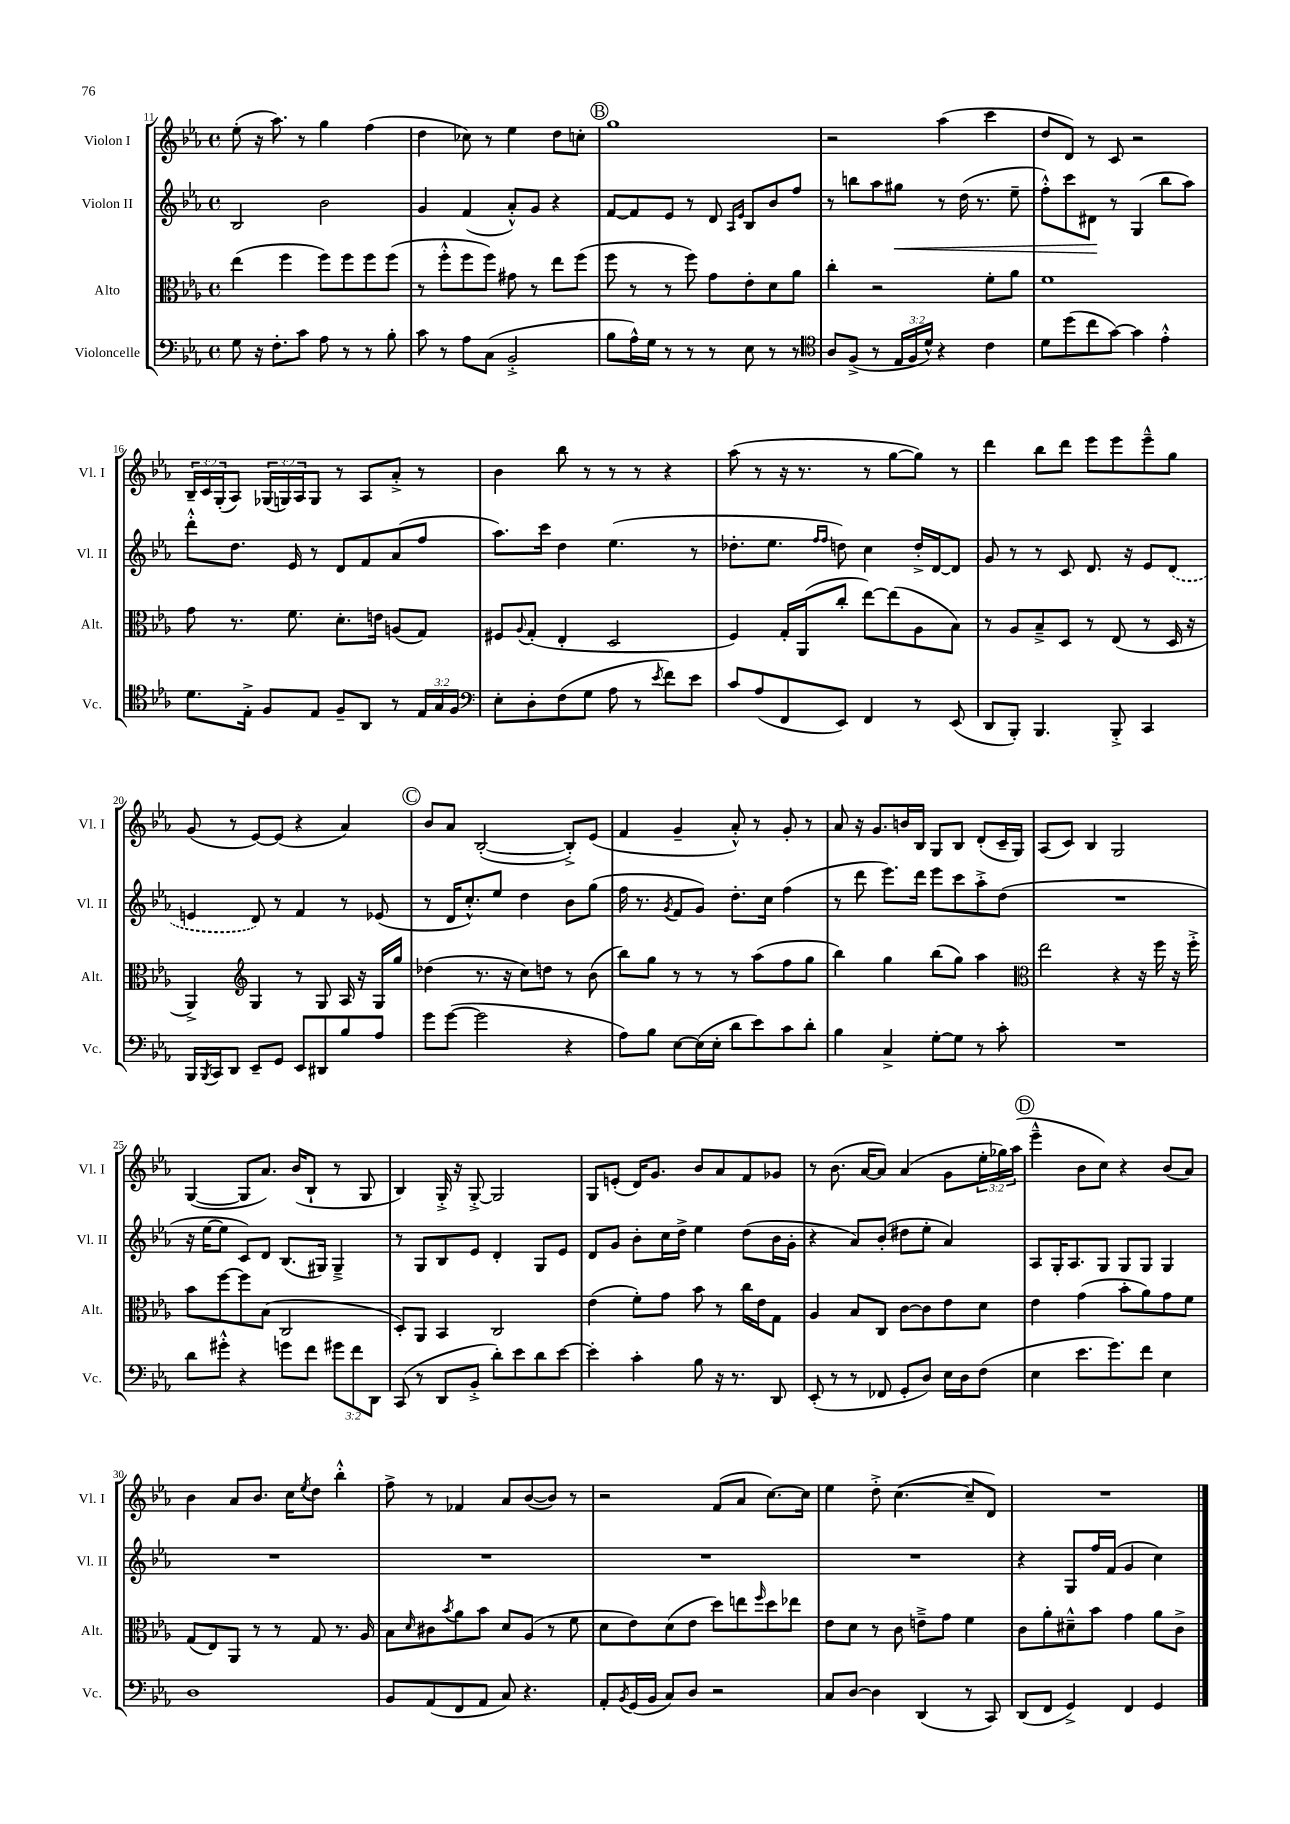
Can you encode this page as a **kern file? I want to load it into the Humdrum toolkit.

**kern	**kern	**kern	**kern
*staff4	*staff3	*staff2	*staff1
*clefF4	*clefC3	*clefG2	*clefG2
*k[b-e-a-]	*k[b-e-a-]	*k[b-e-a-]	*k[b-e-a-]
*M4/4	*M4/4	*M4/4	*M4/4
*met(c)	*met(c)	*met(c)	*met(c)
8G	(4ee-	2B-	(8ee-'
16r	.	.	16r
8.F'	.	.	8.aa-)
.	4ff	.	.
8c	.	.	8r
8A-	8ff)	2b-	4gg
8r	8ff	.	.
8r	8ff	.	(4ff
8B-'	(8ff	.	.
=	=	=	=
8c	8r	4g	4dd
8r	8ff'^^	.	.
8A-	8ff	(4f	8cc-)
(8C	8ff)	.	8r
2BB-'^	8g#	8a-'^^)	4ee-
.	8r	8g	.
.	8ee-	4r	8dd
.	(8ff	.	8cc'
=	=	=	=
8B-	8ff	[8f	1gg
16A-^^)	8r	8f]	.
16G	.	.	.
8r	8r	8e-	.
8r	8ff)	8r	.
8r	8g	8d	.
.	.	16qqA-	.
.	.	16qqe-	.
8E-	8e-'	8B-	.
8r	8d	8b-	.
8r	8a-	8ff	.
=	=	=	=
*clefC4	*	*	*
8A-	4cc'	8r	2r
(8F^	.	8bb	.
8r	2r	8aa-	.
24E-	.	8gg#	.
24F	.	.	.
24d^^)	.	.	.
4r	.	8r	(4aa-
.	.	(16dd	.
.	.	8.r	.
4c	8f'	.	4ccc
.	8a-	8ee-~	.
=	=	=	=
8d	1f	8ff'^^)	8dd
(8dd	.	8ccc	8d)
8cc	.	8d#	8r
[8g)	.	8r	8c
4g]	.	(4G	2r
4e-'^^	.	8bb-	.
.	.	8aa-)	.
=	=	=	=
8.d	8g	8ddd'^^	24B-~
.	.	.	24c
.	.	.	(24G'
.	8.r	8.dd	8A-)
16E-'^	.	.	.
8F	.	.	(24G-
.	.	.	24G)
.	8.f	16e-	.
.	.	.	24A-
8E-	.	8r	8G
8F~	8.d'	8d	8r
8AA-	.	8f	8A-
.	16e	.	.
8r	(8A	(8a-	8a-'^
24E-	8G)	8ff	8r
24G	.	.	.
24F	.	.	.
=	=	=	=
*clefF4	*	*	*
8E-'	8F#	8.aa-)	4b-
.	8qqA-	.	.
8D'	(8G'	.	.
.	.	16ccc	.
(8F	4E-'	4dd	8bb-
8G	.	.	8r
8A-	2D	(4.ee-	8r
8r	.	.	8r
8qe-	.	.	.
8f)	.	.	4r
8e-	.	8r	.
=	=	=	=
8c	4F)	8.dd-'	(8aa-
(8A-	.	.	8r
.	.	8.ee-	.
8FF	16G'	.	16r
.	(16AA-	.	8.r
.	.	16qqff	.
.	.	16qqff	.
8EE-)	8cc'	8dd)	.
4FF	[8ee-)	4cc	8r
.	(8ee-]	.	[8gg
8r	8A-	16dd'^	8gg])
.	.	[16d	.
(8EE-	8B-)	8d]	8r
=	=	=	=
8DD	8r	8g	4ddd
8BBB-')	8A-	8r	.
4.BBB-	8B-~^	8r	8bb-
.	8D	8c	8ddd
.	8r	8.d	8eee-
8BBB-'^	(8E-	.	8eee-
.	.	16r	.
4CC	8r	8e-	8eee-~^^
.	16D	(8d	8gg
.	16r	.	.
=	=	=	=
16BBB-	4AA-^)	4e	(8g
8qBBB-	.	.	.
16CC	.	.	.
8DD	.	.	8r
*	*clefG2	*	*
8EE-~	4G	8d)	[8e-)
8GG	.	8r	(8e-]
8EE-	8r	4f	4r
8DD#	8G	.	.
8B-	16A-	8r	4a-)
.	16r	.	.
8A-	16G	(8e-	.
.	16gg	.	.
=	=	=	=
8g	(4dd-	8r	8b-
([8g	.	16d	8a-
.	.	8.cc'^^)	.
2g]	8.r	.	([2B-'
.	.	8ee-	.
.	16r	.	.
.	8cc)	4dd	.
.	8dd	.	.
4r	8r	8b-	8B-'^])
.	(8b-	(8gg	(8e-
=	=	=	=
8A-)	8bb-)	16ff	4f
.	.	8.r	.
8B-	8gg	.	.
.	.	8qg	.
[8E-	8r	8f	4g~
(16E-]	8r	8g)	.
16E-'	.	.	.
8d	8r	8.dd'	8a-'^^)
8e-)	(8aa-	.	8r
.	.	16cc	.
8c	8ff	(4ff	8g'
8d'	8gg	.	8r
=	=	=	=
4B-	4bb-)	8r	8a-
.	.	8ddd	16r
.	.	.	8.g
4C^	4gg	8.eee-)	.
.	.	.	16b
.	.	16ddd	16B-
[8G'	(8bb-	8eee-	8G
8G]	8gg)	8ccc	8B-
8r	4aa-	8aa-'^	(8d'
8c'	.	(8dd	16c~
.	.	.	16G)
=	=	=	=
*	*clefC3	*	*
1r	2ee-	1r	(8A-
.	.	.	8c)
.	.	.	4B-
.	4r	.	2G
.	16r	.	.
.	16ff	.	.
.	16r	.	.
.	16ff'^	.	.
=	=	=	=
8d	8b-	16r	([4G
.	.	[16ee-	.
8g#'^^	[8ff	8ee-]	.
4r	8ff]	8c)	8G]
.	(8B-	8d	8.a-)
8g	2C	(8.B-	.
.	.	.	(16b-
8f	.	.	8B-`
.	.	16G#)	.
12g#	.	4G#~^	8r
12f	.	.	.
.	.	.	8G
12DD	.	.	.
=	=	=	=
(8CC	8D')	8r	4B-)
8r	8AA-	8G	.
8DD	4BB-	8B-	16G'^
.	.	.	16r
8BB-'^	.	8e-	[8G'^
8d')	2C	4d'	2G]
8e-	.	.	.
8d	.	8G	.
[8e-	.	8e-	.
=	=	=	=
4e-']	(4e-	8d	8G
.	.	8g	(8e'
4c'	8f')	8b-'	16d)
.	.	.	8.g
.	8g	16cc	.
.	.	16dd^	.
8B-	8b-	4ee-	8b-
16r	8r	.	8a-
8.r	.	.	.
.	16cc	(8dd	8f
.	16e-	.	.
8DD	8G	16b-	8g-
.	.	16g'	.
=	=	=	=
(8EE-'	4A-	4r	8r
8r	.	.	(8.b-
8r	8B-	8a-)	.
.	.	.	[16a-
8FF-	8C	(8b-'	8a-])
8GG'	[8c	8dd#	(4a-
8D)	8c]	8ee-'	.
16E-	8e-	4a-)	8g
16D	.	.	.
(8F	8d	.	24ee-'
.	.	.	24gg-)
.	.	.	(24aa-
=	=	=	=
4E-	4e-	8A-	4eee-~^^
.	.	16G'	.
.	.	8.A-	.
8.e-	(4g	.	8b-
.	.	8G	8cc)
8.g)	.	.	.
.	8b-'	8G	4r
8f	8a-)	8G	.
4E-	8g	4G	(8b-
.	8f	.	8a-)
=	=	=	=
1D	(8G	1r	4b-
.	8E-)	.	.
.	8AA-	.	8a-
.	8r	.	8.b-
.	8r	.	.
.	.	.	16cc
.	.	.	8qee-
.	8G	.	8dd
.	8.r	.	4bb-'^^
.	16A-	.	.
=	=	=	=
8BB-	8B-	1r	8ff^
.	16qqd	.	.
(8AA-	8c#	.	8r
.	8qb-	.	.
8FF	8a-	.	4f-
8AA-	8b-	.	.
8C)	8d	.	8a-
4.r	(8A-	.	([8b-
.	8r	.	8b-])
.	8f	.	8r
=	=	=	=
8AA-'	8d	1r	2r
8qBB-	.	.	.
(16GG	8e-)	.	.
16BB-	.	.	.
8C)	(8d	.	.
8D	8e-	.	.
2r	8dd)	.	(8f
.	8ee	.	8a-
.	16qqff	.	.
.	8dd	.	[8.cc)
.	8ee-	.	.
.	.	.	16cc]
=	=	=	=
8C	8e-	1r	4ee-
[8D	8d	.	.
4D]	8r	.	8dd'^
.	8c	.	([4.cc
(4DD	8e~^	.	.
.	8g	.	.
8r	4f	.	8cc~]
8CC)	.	.	8d)
=	=	=	=
(8DD	8c	4r	1r
8FF	8a-'	.	.
4GG^)	8d#~^^	8G	.
.	8b-	16ff	.
.	.	(16f	.
4FF	4g	4g	.
4GG	8a-	4cc)	.
.	8c^	.	.
==	==	==	==
*-	*-	*-	*-
